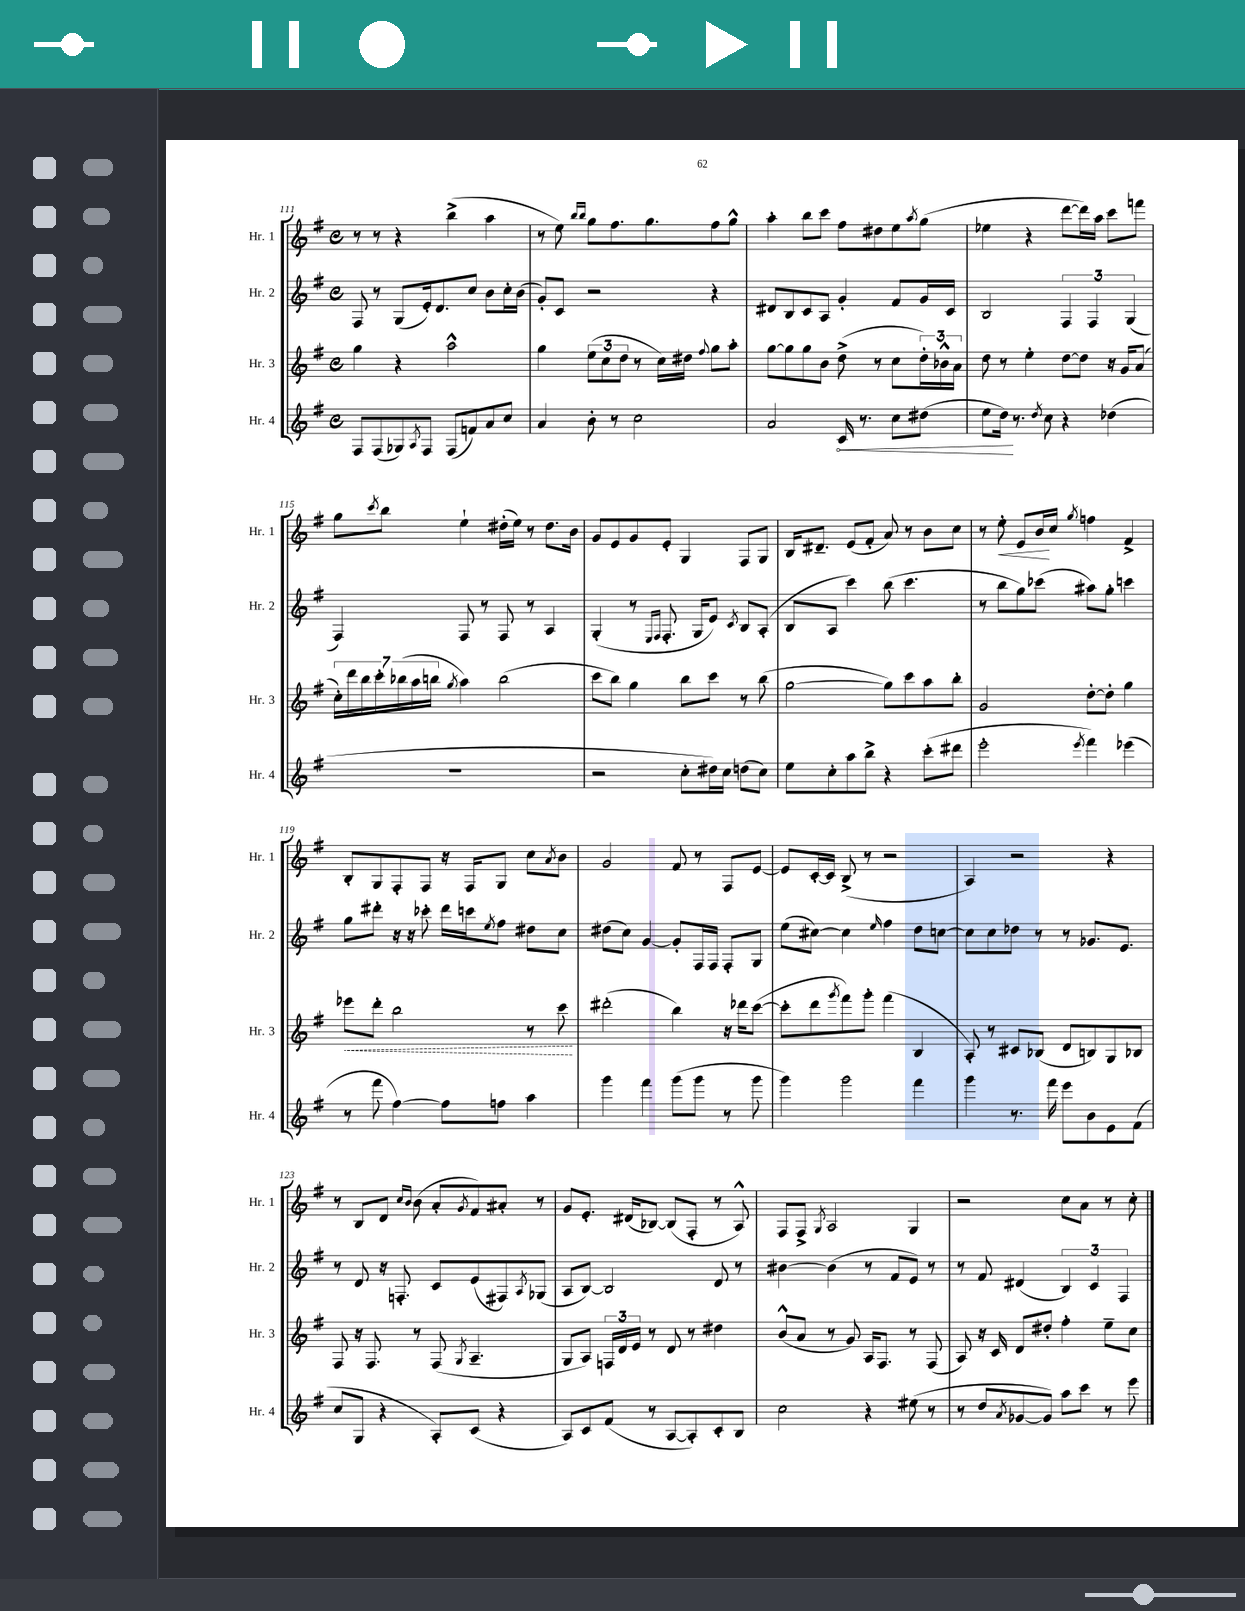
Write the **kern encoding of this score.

**kern	**kern	**kern	**kern
*staff4	*staff3	*staff2	*staff1
*clefG2	*clefG2	*clefG2	*clefG2
*k[f#]	*k[f#]	*k[f#]	*k[f#]
*M4/4	*M4/4	*M4/4	*M4/4
*met(c)	*met(c)	*met(c)	*met(c)
8F#/L	4gg\	8F#/	8r
(8F#/	.	8r	8r
8G-/)	4r	(8G/L	4r
8qA/	.	.	.
8F#/J	.	16e'/k)	.
.	.	8.d/	.
(8F#/L	2aa^^\	.	(4bb^\
8f/)	.	8cc/J	.
8a/	.	8b\L	4aa\
8cc/J	.	16cc'\L	.
.	.	(16b\JJ	.
=	=	=	=
4a/	4gg\	8g'/L)	8r
.	.	8c/J	8ee\)
.	.	.	16qqbb/LL
.	.	.	16qqbb/JJ
8b'\	(12ee\L	2r	8gg\L
.	12cc\	.	.
8r	.	.	8.ff#\
.	12dd\J	.	.
2cc\	8r	.	.
.	.	.	8.gg\
.	16cc\LL)	.	.
.	16dd#\JJ	.	.
.	8qqff#/	.	.
.	8gg\L	4r	8ff#\
.	8aa'\J	.	8gg^^\J
=	=	=	=
2a/	[8gg\L	8d#/L	4aa'\
.	8gg\]	8B/	.
.	8gg\	8c/	8bb\L
.	8b\J	8A/J	8ccc\J
16c/	(8dd^\	4g'/	8ff#\L
8.r	.	.	.
.	8r	.	8dd#\
8cc\L	8cc\L	8f#/L	8ee\
.	.	.	8qaa/
(8dd#\J	24dd'\L)	16g/L	(8gg\J
.	24b-^^\	.	.
.	.	16c/JJ	.
.	24a\JJ	.	.
=	=	=	=
8ee\L	8dd\	2B/	4ee-\
16dd\Jk)	8r	.	.
8.r	.	.	.
.	4ee'\	.	4r
8qdd/	.	.	.
8cc\	.	.	.
4r	[8dd\L	6F#/	[8ddd\L
.	8dd\]J	.	16ddd\]L)
.	.	6F#/	.
.	.	.	16aa\JJ
(4dd-\	16r	.	8ccc\L
.	16g/LK	.	.
.	.	(6G/	.
.	(8a/J	.	8fff\J
=	=	=	=
1r	28cc'\LL)	4F#/)	8gg\L
.	28ddd\	.	.
.	28bb\	.	.
.	28ccc'\	.	.
.	.	.	8qccc/
.	.	.	8bb\J
.	(28bb-\	.	.
.	28aa\	.	.
.	28bb\JJ	.	.
.	8qgg/	.	.
.	4aa\)	8F#/	4ee`\
.	.	8r	.
.	(2bb\	8F#/	(16dd#'\LL
.	.	.	16ee\JJ)
.	.	8r	8r
.	.	4A/	8.dd#\L
.	.	.	16b\Jk
=	=	=	=
2r	8ccc\L	(4G'/	8g/L
.	8bb\J)	.	8e/
.	4gg\	8r	8g/
.	.	16qqE/LL	.
.	.	16qqF#/JJ	.
.	.	8.F#'/	8e'/J
8cc'\L	8bb\L	.	4G/
.	.	16G/LK	.
16dd#\L)	8ccc\J	8e/J)	.
16cc\JJ	.	.	.
.	.	8qc/	.
(8dd\L	8r	8B/L	8F#/L
8cc\J)	(8bb\	(8A'/J	8G/J
=	=	=	=
8ee\L	[2gg\	8B/L	16B/LK
.	.	.	8.d#~/J
8cc'\	.	8A/J	.
8aa\	.	4ccc\)	(8e/L
8bb^\J	.	.	8f#'/J
4r	8gg\]L)	(8bb\	8a/)
.	8ccc\	4.ccc\	8r
(8ccc'\L	8aa\	.	8b\L
8ddd#\J	8bb'\J	.	8cc\J
=	=	=	=
2eee'\	2g/	8r	8r
.	.	8bb\L	8ee'\
.	.	8gg\)	8e/L
.	.	(8ccc-\J	16b/L
.	.	.	16cc/JJ
8qeee/	.	.	8qgg/
4fff#\)	[8dd'\L	8aa#\L)	4ff\
.	8dd'\]J	8gg'\J	.
(4eee-\	4gg\	4ccc\	4f#^/
=	=	=	=
8r	8eee-\L	8gg\L	8B'/L
8fff#\	8ddd'\J	8ddd#'\J	8G/
[4ff#\)	2bb\	16r	8F#'/
.	.	16r	.
.	.	8ccc-'\	8F#/J
8ff#\]L	.	16ddd#\LL	16r
.	.	16ccc\J	16F#/LK
.	.	8qee/	.
8ff\J	.	8ff#\J	8G/J
4aa\	8r	8dd#\L	8cc\L
.	.	.	8qa/
.	8ccc\	8cc\J	8b\J
=	=	=	=
4ggg\	(2ddd#'\	(8dd#\L	2g/
.	.	8cc\J)	.
4fff#\	.	[4g/	.
(8ggg\L	4bb\)	8g'/]L	8f#/
8ggg\J	.	16F#/L	8r
.	.	16F#/JJ	.
8r	16r	8F#'/L	8F#/L
.	16ddd-\LK	.	.
8ggg\	([8ccc\J	8G/J	[8e/J
=	=	=	=
4ggg\)	8ccc'\]L	(8ee\L	8e/]L
.	8ddd\	[8cc#\J)	[16c'/L
.	.	.	16c/]JJ
.	8qggg/	.	.
2ggg\	8fff#\)	4cc#\]	(8B^/
.	8ggg'\J	.	8r
.	.	16qqee/	.
.	(4fff#\	4ff#\	2r
4fff#\	4B/	8dd\L	.
.	.	[8cc\J	.
=	=	=	=
4ggg\	8A'/)	8cc\]L	4A/)
.	8r	8cc\	.
8.r	8c#/L	8dd-\J	2r
.	(8B-/J	8r	.
16fff#\	.	.	.
8eee\L	8d/L	8r	.
8b\	8B/)	8.g-/L	.
8e\	8G/	.	4r
.	.	8.e/J	.
(8f#\J	8B-/J	.	.
=	=	=	=
8cc/L	8F#/	8r	8r
8G/J	16r	8d/	8B/L
.	8.F#/	.	.
4r	.	16r	8d/J
.	.	8.F'/	.
.	.	.	16qqcc/LL
.	.	.	16qqb/JJ
.	8r	.	(8b\
8A'/L)	(8F#/	8c/L	8a'/L
.	8qG/	.	8qg/
(8c/J	4.A~/	(8e/	8f#/)
4r	.	8F#/)	8a#'/J
.	.	8qA/	.
.	.	(8G-/J	8r
=	=	=	=
8A/L)	8G/L	8A/L	8g/L
8c/	8A/J)	[8B/J)	8.e'/J
(8f#/J	24F/LL	2B/]	.
.	24d/	.	.
.	.	.	(16d#/LK
.	24e/JJ	.	.
8r	8r	.	[8B-/J)
[8A/L	8d/	.	(8B-/]L
8A'/])	8r	.	8F#'/J
8c'/	4dd#\	8d/	8r
8B/J	.	8r	8A^^/)
=	=	=	=
2cc\	(8b^^/L	[4b#\	8F#/L
.	8a/J	.	8F#^/J
.	.	.	8qG/
.	8r	(4b#\]	2A/
.	8g/)	.	.
4r	16A/LK	8r	.
.	8.F#/J	.	.
.	.	8f#/L	.
(8ee#\	8r	8e/J)	4G/
8r	(8F#/	8r	.
=	=	=	=
8r	8A/)	8r	2r
8dd/L	16r	8f#/	.
.	16c/	.	.
8qa/	.	.	.
[8g-/	8d/L	(4d#/	.
8g-/]J)	8dd#'/J	.	.
8aa\L	4ff#'\	6B/)	8cc\L
8ccc\J	.	.	8a\J
.	.	6c/	.
8r	8ee~\L	.	8r
.	.	6F#/	.
8eee\	8cc\J	.	8cc'\
==	==	==	==
*-	*-	*-	*-
